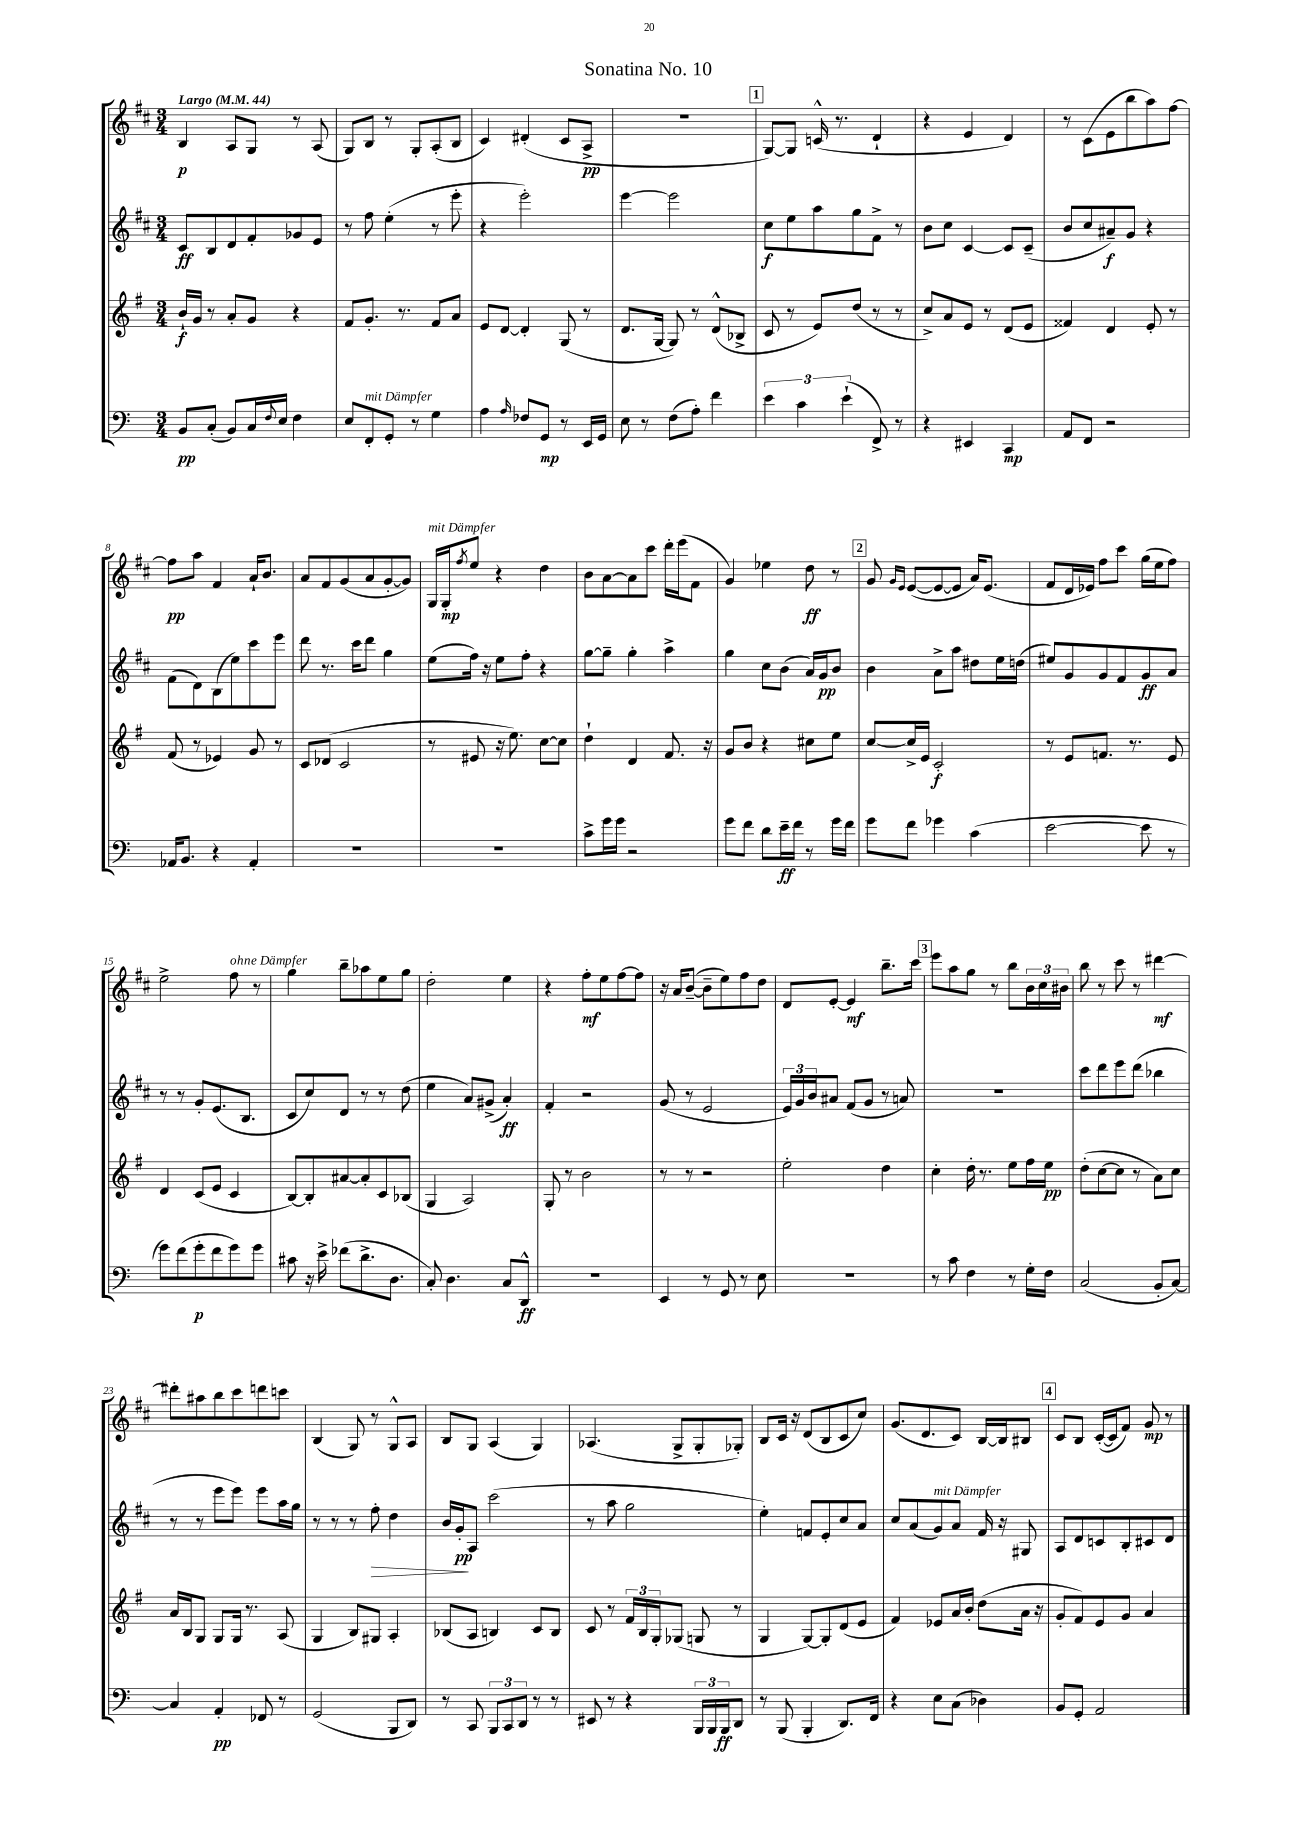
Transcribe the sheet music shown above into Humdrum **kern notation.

**kern	**kern	**kern	**kern
*staff4	*staff3	*staff2	*staff1
*clefF4	*clefG2	*clefG2	*clefG2
*k[]	*k[f#]	*k[f#c#]	*k[f#c#]
*M3/4	*M3/4	*M3/4	*M3/4
*MM44	*MM44	*MM44	*MM44
8BB	16b`	8c#	4B
.	16g	.	.
(8C'	8r	8B	.
8BB)	8a'	8d	8A
16C	8g	8f#'	8G
8qqF	.	.	.
16E	.	.	.
4F	4r	8g-	8r
.	.	8e	(8A
=	=	=	=
8E	8f#	8r	8G)
8FF'	8.g'	8ff#	8B
8GG'	.	(4ee'	8r
.	8.r	.	.
8r	.	.	8G'
4G	8f#	8r	(8A'
.	8a	8eee'	8B
=	=	=	=
4A	8e	4r	4c#)
.	[8d	.	.
16qqA	.	.	.
8F-	4d']	2eee')	(4d#'
8GG	.	.	.
8r	(8G	.	8c#
16EE	8r	.	8A^
16GG	.	.	.
=	=	=	=
8E	8.d	[4eee	2.r
8r	.	.	.
.	[16G	.	.
(8F	8G])	2eee]	.
8A')	8r	.	.
4f	(8d^^	.	.
.	8B-^	.	.
=	=	=	=
6e	8c	8cc#	[8G)
.	8r	8ee	8G]
6c	.	.	.
.	8e)	8aa	(16c^^
.	.	.	8.r
(6e`	.	.	.
.	(8dd	8gg	.
8FF^)	8r	8f#^	4d`
8r	8r	8r	.
=	=	=	=
4r	8cc^)	8b	4r
.	8a	8cc#	.
4EE#	8e	[4c#	4e
.	8r	.	.
4CC	(8d	8c#]	4d)
.	8e	(8c#~	.
=	=	=	=
8AA	4f##)	8b	8r
8FF	.	8cc#	(8c#
2r	4d	8a#~)	8e
.	.	8g	8bb
.	8e'	4r	8aa)
.	8r	.	[8ff#
=	=	=	=
16AA-	(8f#	(8f#	8ff#]
8.BB	.	.	.
.	8r	8d)	8aa
4r	4e-)	(8B	4f#
.	.	8ee)	.
4AA-'	8g	8ccc#	16a`
.	.	.	8.b
.	8r	8eee	.
=	=	=	=
2.r	8c	8ddd	8a
.	(8d-	8.r	8f#
.	2c	.	(8g
.	.	16ccc#	.
.	.	8ddd	8a
.	.	4gg	[8g'
.	.	.	8g])
=	=	=	=
2.r	8r	(8ee	16G
.	.	.	16G'
.	.	.	8qff#
.	8e#	16ff#)	8ee
.	.	16r	.
.	16r	8ee	4r
.	8.ee)	.	.
.	.	8ff#'	.
.	[8cc	4r	4dd
.	8cc]	.	.
=	=	=	=
8c^	4dd`	[8gg	8b
16g	.	8gg~]	[8a
16g	.	.	.
2r	4d	4gg'	8a]
.	.	.	8ccc#
.	8.f#	4aa^	16ddd'
.	.	.	(16eee
.	.	.	8f#
.	16r	.	.
=	=	=	=
8g	8g	4gg	4g)
8f	8b	.	.
8d	4r	8cc#	4ee-
16e~	.	(8b	.
16f	.	.	.
8r	8cc#	16a)	8dd
.	.	16g	.
16g	8ee	8b	8r
16f	.	.	.
=	=	=	=
8g	[8cc	4b	8g
.	.	.	16qqg
.	.	.	16qqe
8f	16cc^]	.	([8e
.	16e	.	.
4g-	2c'	8a^	8e_
.	.	8aa	8e]
(4c	.	8dd#	16a)
.	.	.	(8.e
.	.	16ee	.
.	.	(16dd	.
=	=	=	=
[2e	8r	8ee#)	8f#
.	8e	8g	16d
.	.	.	16e-)
.	8.f	8g	8ff#
.	.	8f#	8ccc#
.	8.r	.	.
8e]	.	8g	(16gg
.	.	.	16ee
8r	8e	8a	8ff#)
=	=	=	=
8g)	4d	8r	2ee^
(8f	.	8r	.
8g'	(8c	8g'	.
8f	8e	(8.e	.
8g)	4c	.	8ff#
.	.	8.B	.
8g	.	.	8r
=	=	=	=
8c#	[8B)	8c#	4gg
16r	8B']	8cc#)	.
16e^	.	.	.
(8f-	[8a#	8d	8bb~
8.d^	8a#']	8r	8aa-
.	8c	8r	8ee
8.D	.	.	.
.	(8B-	(8dd	8gg
=	=	=	=
8C')	4G	4ee	2dd'
4.D	.	.	.
.	2A)	8a)	.
.	.	(8g#^	.
8C	.	4a')	4ee
8DD^^	.	.	.
=	=	=	=
2.r	8G'	4f#'	4r
.	8r	.	.
.	2b	2r	8ff#'
.	.	.	8ee
.	.	.	[8ff#
.	.	.	8ff#]
=	=	=	=
4EE	8r	(8g	16r
.	.	.	16a
.	8r	8r	([8b~
8r	2r	2e	8b~]
8GG	.	.	8ee)
8r	.	.	8ff#
8E	.	.	8dd
=	=	=	=
2.r	2ee'	24e)	8d
.	.	24g	.
.	.	24b	.
.	.	8a#	[8e'
.	.	(8f#	4e]
.	.	8g	.
.	4dd	8r	8.bb~
.	.	8a)	.
.	.	.	16ccc#
=	=	=	=
8r	4cc'	2.r	8eee
8c	.	.	8aa
4F	16dd'	.	8gg
.	8.r	.	.
.	.	.	8r
8r	8ee	.	8bb
16G'	16ff#	.	24b
.	.	.	24cc#
16F	16ee	.	.
.	.	.	24b#
=	=	=	=
(2C	(8dd'	8ccc#	8bb
.	[8cc	8ddd	8r
.	8cc]	8eee	8ccc#
.	8r	(8ddd	8r
8BB'	8a)	4bb-	[4ddd#
[8C)	8cc	.	.
=	=	=	=
4C]	16a	8r	8ddd#']
.	16B	.	.
.	8G	8r	8aa#
4AA'	8G	8eee	8bb
.	16G	8eee)	8ccc#
.	8.r	.	.
8FF-	.	8eee	8ddd
8r	(8A	16aa	8ccc
.	.	16gg	.
=	=	=	=
(2GG	4G	8r	(4B
.	.	8r	.
.	8B)	8r	8G)
.	8G#	8ff#'	8r
8BBB	4A'	4dd	8G^^
8DD)	.	.	8A
=	=	=	=
8r	(8B-	16b	8B
.	.	16g'	.
8CC	8A	8A	8G
12BBB	4B)	(2ccc#	(4A
12CC	.	.	.
12DD	.	.	.
8r	8c	.	4G)
8r	8B	.	.
=	=	=	=
8EE#	8c	8r	(4.A-
8r	8r	8aa	.
4r	24f#	2gg	.
.	24B	.	.
.	24G'	.	.
.	(8G-	.	8G^
24BBB	8G	.	8G'
24BBB	.	.	.
24BBB	.	.	.
8DD	8r	.	8G-')
=	=	=	=
8r	4G	4ee')	8B
(8BBB	.	.	16c#
.	.	.	16r
4BBB'	[8G)	8f	(8d
.	8G']	8e'	8B
8.DD)	(8d	8cc#	8c#
.	8e	8a	8cc#)
16FF	.	.	.
=	=	=	=
4r	4f#)	8cc#	(8.g
.	.	(8a	.
.	.	.	8.d
8E	8e-	8g)	.
(8C	16a	8a	8c#)
.	16b'	.	.
4D-)	(8dd	16f#	[16B
.	.	16r	16B]
.	16a	8G#	8B#
.	16r	.	.
=	=	=	=
8BB	8g'	8A	8c#
8GG'	8f#)	8d	8B
2AA	8e	8c	([16c#'
.	.	.	16c#]
.	8g	8B'	8f#)
.	4a	8c#	8g
.	.	8d	8r
==	==	==	==
*-	*-	*-	*-
